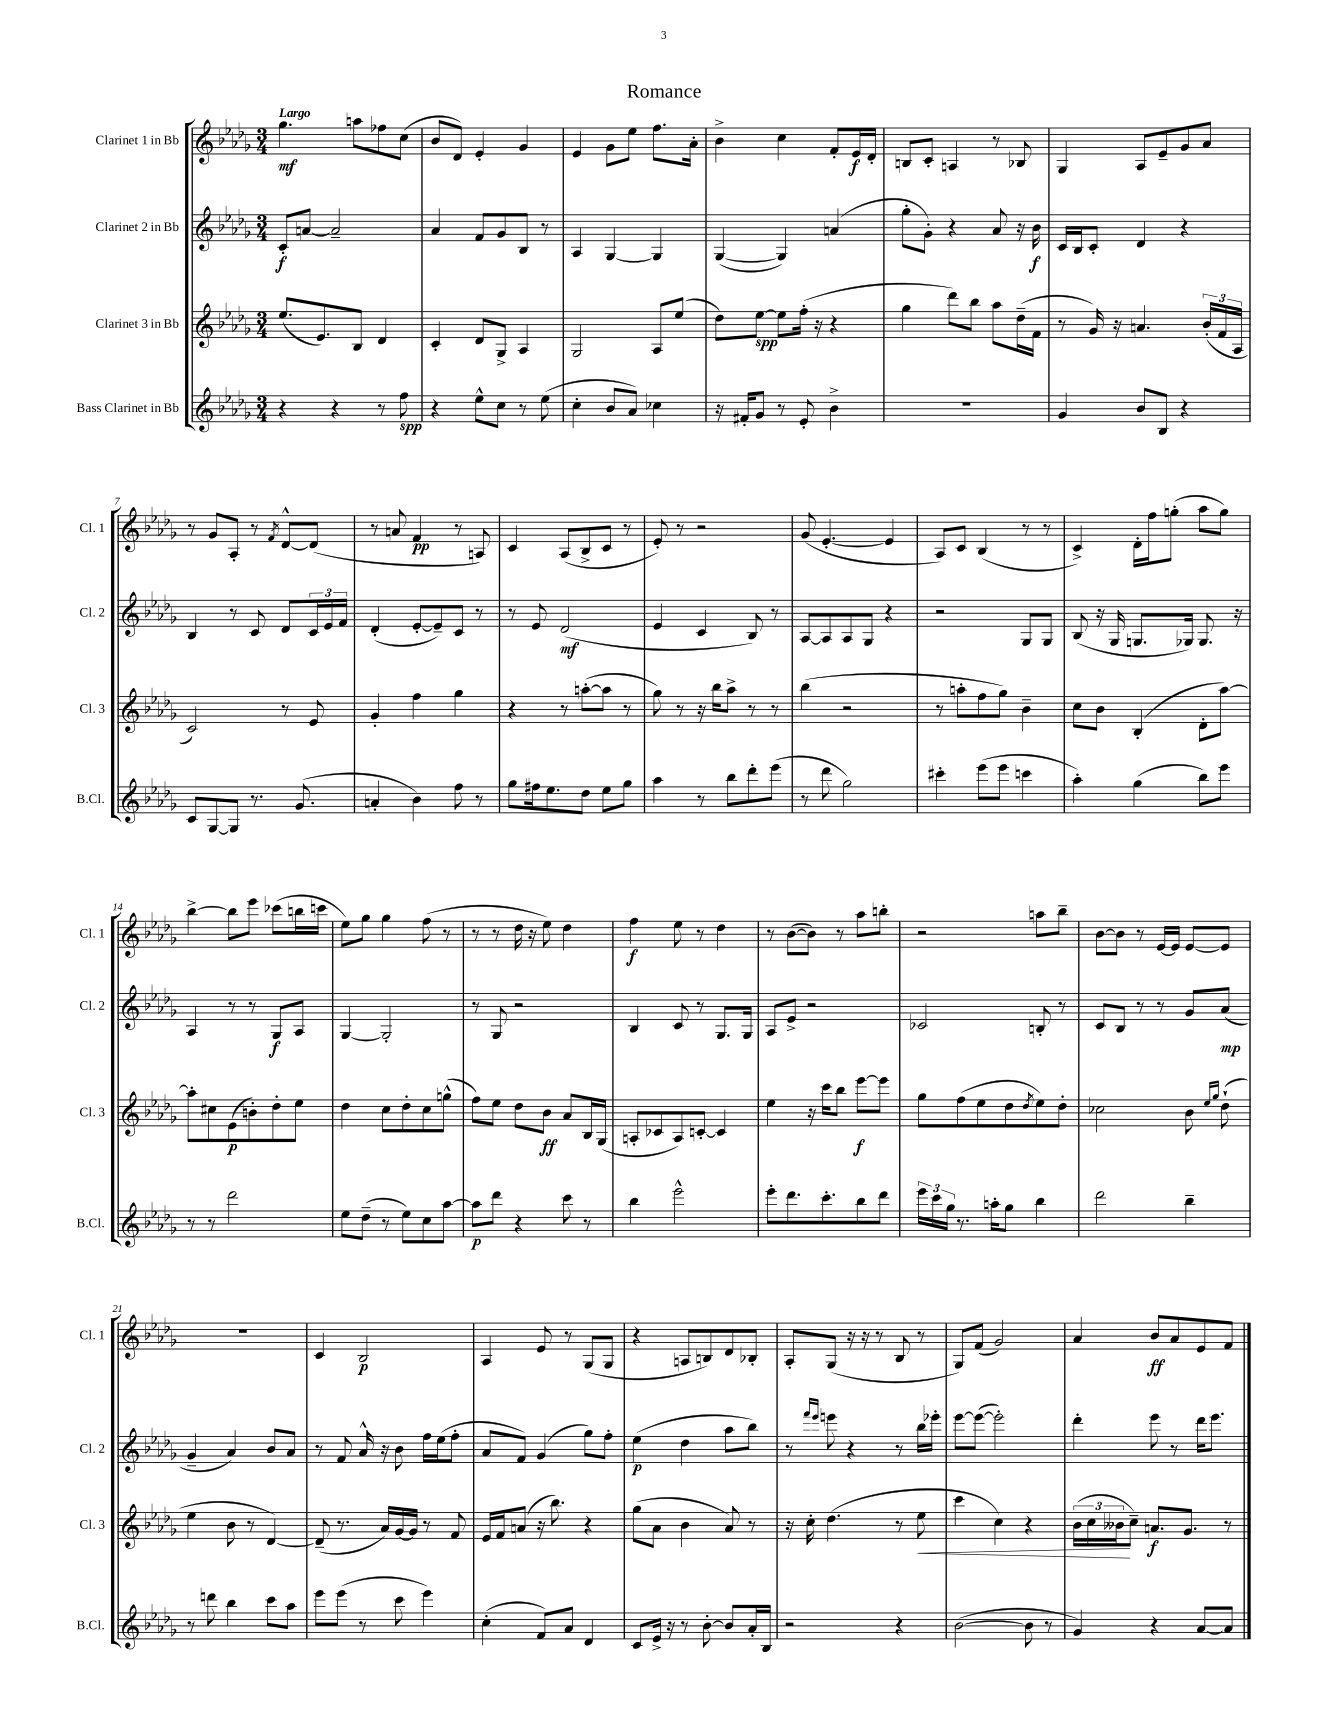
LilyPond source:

\header { title = "Romance" }
<<
\new StaffGroup <<
\new Staff = "s0" \with { instrumentName = "Clarinet 1 in Bb" shortInstrumentName = "Cl. 1" } {
    \clef treble \key des \major \numericTimeSignature \time 3/4 \tempo "Largo"
    ges''4.\mf a''8 fes''8 c''8( |
    bes'8 des'8) ees'4-. ges'4 |
    ees'4 ges'8 ees''8 f''8. aes'16-. |
    bes'4-> c''4 f'8-. ees'16\f des'16-. |
    b8 c'8-. a4 r8 bes8 |
    ges4 aes8 ees'8-- ges'8 aes'8 |
    r8 ges'8 aes8-. r8 \acciaccatura { f'8 } des'8~-^ des'8( |
    r8 a'8 f'4\pp r8 a8) |
    c'4 aes8( bes8-> c'8 r8 |
    ees'8-.) r8 r2 |
    ges'8( ees'4.~-. ees'4 |
    aes8) c'8 bes4( r8 r8 |
    c'4->) des'16-. f''16 g''8-.( aes''8 g''8) |
    bes''4~-> bes''8 ees'''8 ces'''8( b''16 c'''16 |
    ees''8) ges''8 ges''4 f''8( r8 |
    r8 r8 des''16 r16 ees''8) des''4 |
    f''4\f ees''8 r8 des''4 |
    r8 bes'8~( bes'8) r8 aes''8 b''8-. |
    r2 a''8 bes''8-- |
    bes'8~ bes'8 r8 ees'16~ ees'16 ees'8~ ees'8 |
    R2. |
    c'4 bes2\p |
    aes4 ees'8 r8 ges8( ges8 |
    r4 a8 b8) des'8 bes8-. |
    aes8-. ges8( r16 r16 r8 bes8 r8 |
    ges8) f'8( ges'2) |
    aes'4 bes'8\ff aes'8 ees'8 f'8 \bar "|." |
}
\new Staff = "s1" \with { instrumentName = "Clarinet 2 in Bb" shortInstrumentName = "Cl. 2" } {
    \clef treble \key des \major \numericTimeSignature \time 3/4
    c'8-.\f a'8~ a'2-- |
    aes'4 f'8 ges'8 bes8 r8 |
    aes4 ges4~ ges4 |
    ges4~( ges4) a'4( |
    ges''8-. ges'8-.) r4 aes'8 r16 bes'16\f |
    c'16 bes16 c'8-. des'4 r4 |
    bes4 r8 c'8 des'8 \tuplet 3/2 { c'16 ees'16 f'16 } |
    des'4-.( ees'8~-. ees'8--) c'8 r8 |
    r8 ees'8 des'2\mf( |
    ees'4 c'4 bes8) r8 |
    aes8~ aes8 aes8 ges8 r4 |
    r2 ges8 ges8 |
    bes8( r16 ges16 g8. ges16) ges8. r16 |
    aes4 r8 r8 ges8\f aes8 |
    ges4~ ges2-. |
    r8 ges8 r2 |
    bes4 c'8 r8 ges8. ges16 |
    aes8 ees'8-> r2 |
    ces'2 b8-. r8 |
    c'8 bes8 r8 r8 ges'8 aes'8\mp( |
    ges'4-- aes'4) bes'8 aes'8 |
    r8 f'8 aes'16-^ r16 bes'8 f''16 ees''16( f''8-. |
    aes'8 f'8) ges'4( ges''8) f''8-. |
    ees''4\p( des''4 aes''8 bes''8) |
    r8 \grace { f'''16 ees'''16 } e'''8 r4 r8 bes''16 ees'''16-. |
    ees'''8~ ees'''8~( ees'''2-.) |
    des'''4-. ees'''8 r8 des'''16 ees'''8. \bar "|." |
}
\new Staff = "s2" \with { instrumentName = "Clarinet 3 in Bb" shortInstrumentName = "Cl. 3" } {
    \clef treble \key des \major \numericTimeSignature \time 3/4
    ees''8.( ees'8.) bes8 des'4 |
    c'4-. des'8 ges8-> aes4 |
    ges2 aes8 ees''8( |
    des''8) ees''8~\spp ees''8 f''16-.( r16 r4 |
    ges''4 des'''8) bes''8 aes''8 des''16--( f'16 |
    r8 ges'16) r16 a'4. \tuplet 3/2 { bes'16-.( f'16 aes16 } |
    c'2) r8 ees'8 |
    ges'4-. f''4 ges''4 |
    r4 r8 a''8~-.( a''8 r8 |
    ges''8) r8 r16 bes''16 aes''8-> r8 r8 |
    bes''4( r2 |
    r8 a''8-. f''8 ges''8) bes'4-- |
    c''8 bes'8 bes4-.( des'8-. aes''8~) |
    aes''8-. cis''8 ees'8\p( b'8-.) des''8-. ees''8 |
    des''4 c''8 des''8-. c''8 g''8-^( |
    f''8) ees''8 des''8 bes'8\ff aes'8 bes16 ges16( |
    a8-. ces'8 a8) c'8~-. c'4 |
    ees''4 r16 c'''16 bes''8 ees'''8~\f ees'''8 |
    ges''8 f''8( ees''8 des''8 \acciaccatura { des''8 } ees''8) des''8-. |
    ces''2 bes'8 \grace { ees''16 ges''16 } des''8-!( |
    ees''4 bes'8 r8 des'4~) |
    des'8--( r8. aes'16) ges'16~ ges'16 r8 f'8 |
    ees'16 f'16 a'8( r16 bes''8.) r4 |
    ges''8( aes'8 bes'4 aes'8) r8 |
    r16 c''16-. des''4.( r8 ees''8\< |
    c'''4 c''4) r4 |
    \tuplet 3/2 { bes'16( c''16 beses'16\! } c''8--) a'8.\f ges'8. r8 \bar "|." |
}
\new Staff = "s3" \with { instrumentName = "Bass Clarinet in Bb" shortInstrumentName = "B.Cl." } {
    \clef treble \key des \major \numericTimeSignature \time 3/4
    r4 r4 r8 f''8\spp |
    r4 ees''8-^ c''8 r8 ees''8( |
    c''4-. bes'8 aes'8) ces''4 |
    r16 fis'16-. ges'8 r8 ees'8-. bes'4-> |
    R2. |
    ges'4 bes'8 bes8 r4 |
    c'8 ges8~ ges8 r8. ges'8.( |
    a'4-. bes'4) f''8 r8 |
    ges''8 fis''16 ees''8. des''8 ees''8 ges''8 |
    aes''4 r8 bes''8 des'''8-. ees'''8( |
    r8 des'''8 ges''2) |
    cis'''4-. ees'''8( ees'''8 c'''4 |
    aes''4-.) ges''4( bes''8) ees'''8 |
    r8 r8 des'''2 |
    ees''8 des''8--( r8 ees''8) c''8 aes''8~ |
    aes''8\p des'''8 r4 c'''8 r8 |
    bes''4 ees'''2-^ |
    ees'''8-. des'''8. c'''8.-. bes''8 des'''8 |
    \tuplet 3/2 { ees'''16 c'''16 ges''16 } r8. a''16-. ges''8 bes''4 |
    des'''2 bes''4-- |
    r8 d'''8 bes''4 c'''8 aes''8 |
    ees'''8 ees'''8( r8 c'''8 ees'''4) |
    c''4-.( f'8) aes'8 des'4 |
    c'8 ees'16-> r16 r8 bes'8~-. bes'8 aes'16-. bes16 |
    r2 r4 |
    bes'2~( bes'8 r8 |
    ges'4) r4 aes'8~ aes'8 \bar "|." |
}
>>
>>
